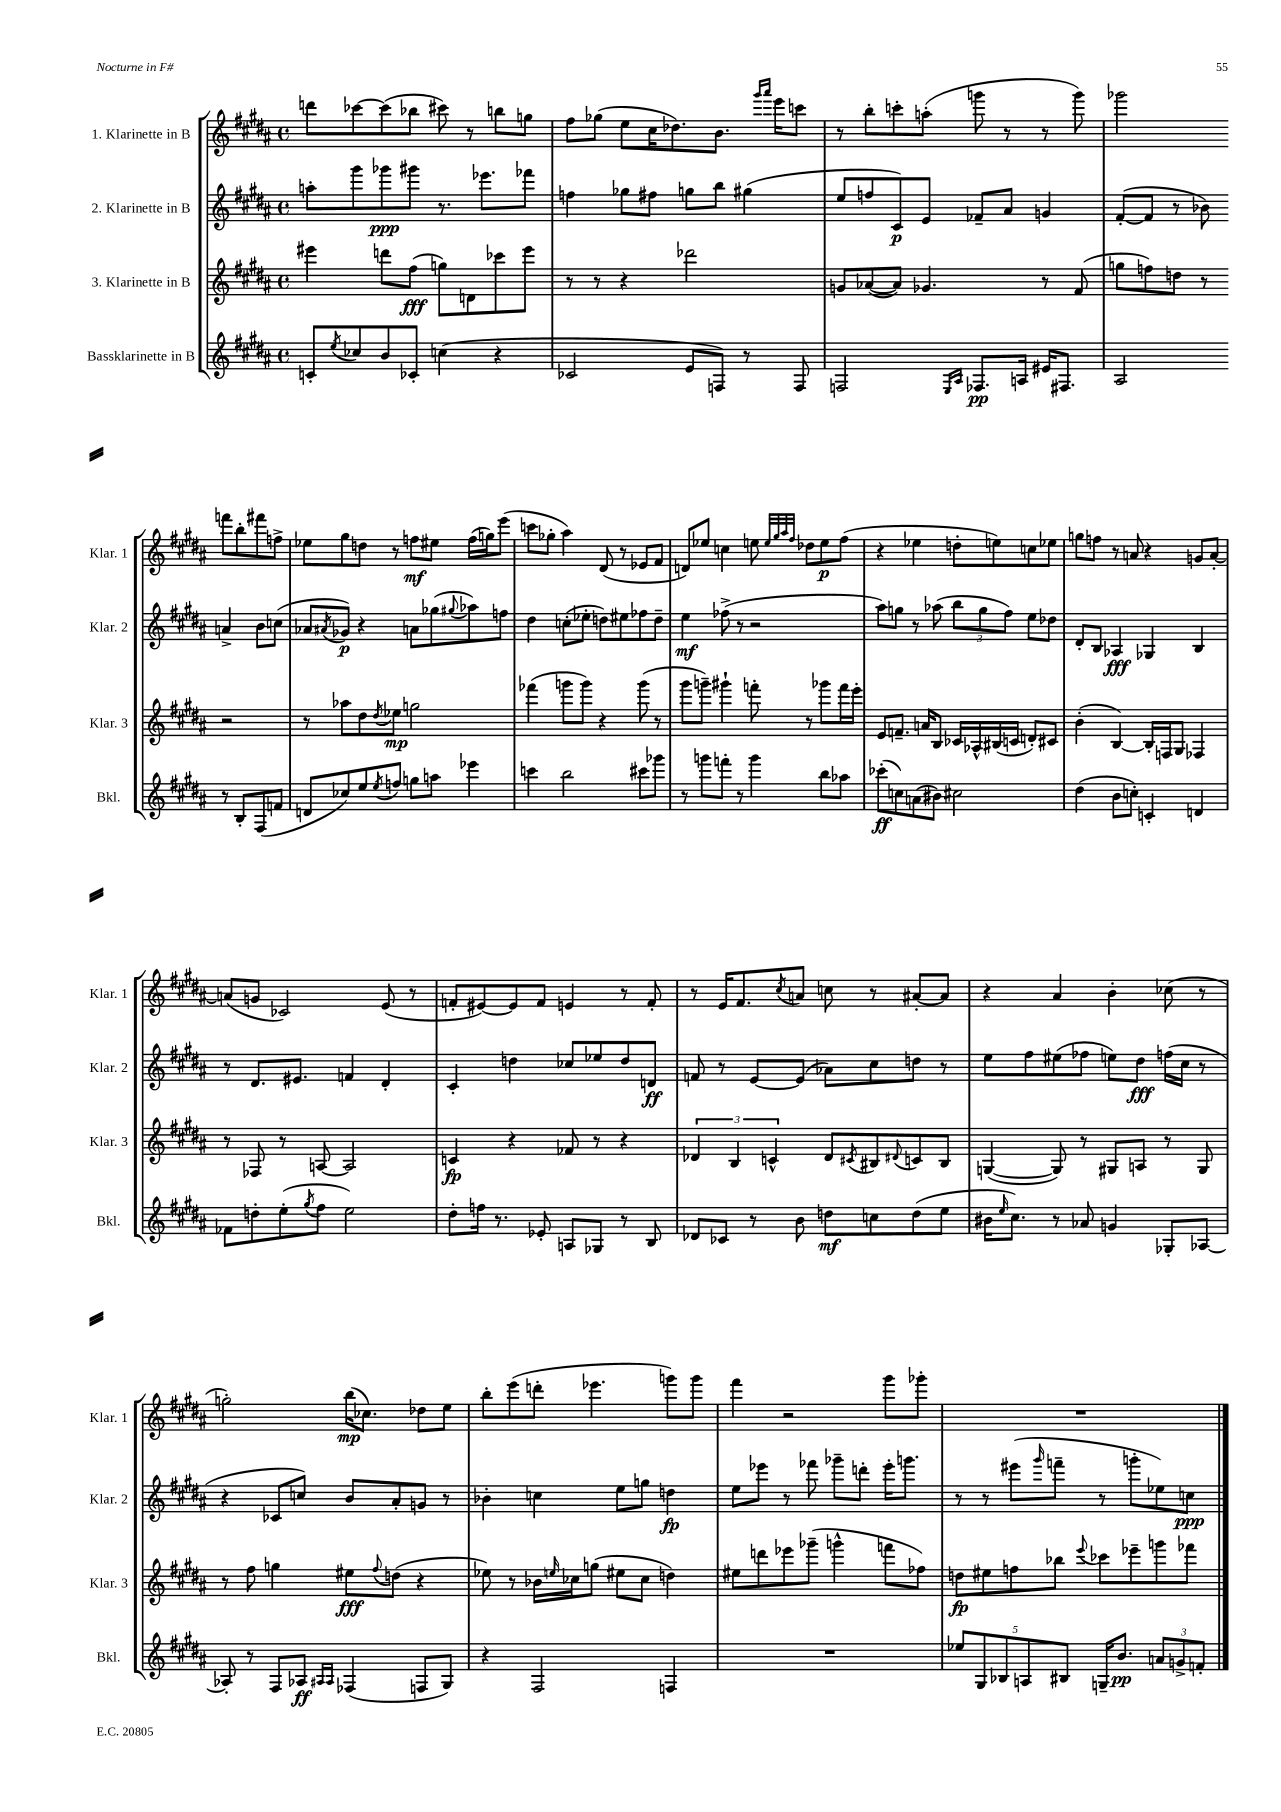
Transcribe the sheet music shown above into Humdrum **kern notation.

**kern	**dynam	**kern	**dynam	**kern	**dynam	**kern	**dynam
*part4	*part4	*part3	*part3	*part2	*part2	*part1	*part1
*staff4	*staff4	*staff3	*staff3	*staff2	*staff2	*staff1	*staff1
*I"Bassklarinette in B	*	*I"3. Klarinette in B	*	*I"2. Klarinette in B	*	*I"1. Klarinette in B	*
*I'Bkl.	*	*I'Klar. 3	*	*I'Klar. 2	*	*I'Klar. 1	*
*clefG2	*	*clefG2	*	*clefG2	*	*clefG2	*
*k[f#c#g#d#a#]	*	*k[f#c#g#d#a#]	*	*k[f#c#g#d#a#]	*	*k[f#c#g#d#a#]	*
*M4/4	*	*M4/4	*	*M4/4	*	*M4/4	*
*met(c)	*	*met(c)	*	*met(c)	*	*met(c)	*
=137	=137	=137	=137	=137	=137	=137	=137
8cn'/L	.	4eee#X\	.	8aan'\L	.	8dddn\L	.
8qee/	.	.	.	.	.	.	.
8cc-X/	.	.	.	8ggg#\	.	[8ccc-X\	.
8b/	.	8dddn\L	.	8ggg-X\	ppp	(8ccc-\]	.
8c-X'/J	.	(8ff#\J	fff	8ggg#X\J	.	8bb-X\J	.
(4ccn\	.	8ggn\L)	.	8.r	.	8ccc#X\)	.
.	.	8dn\	.	.	.	8r	.
.	.	.	.	8.eee-X\L	.	.	.
4r	.	8ccc-X\	.	.	.	8bbn\L	.
.	.	8eee#\J	.	8fff-X\J	.	8ggn\J	.
=138	=138	=138	=138	=138	=138	=138	=138
2c-X/	.	8r	.	4ffn\	.	8ff#\L	.
.	.	8r	.	.	.	(8gg-X\J	.
.	.	4r	.	8gg-X\L	.	8ee\L	.
.	.	.	.	8ff#X\J	.	16cc#\K	.
.	.	.	.	.	.	8.dd-X\)	.
8e/L	.	2ddd-X\	.	8ggn\L	.	.	.
8Fn/J)	.	.	.	8bb\J	.	8.b\J	.
8r	.	.	.	(4gg#X\	.	.	.
.	.	.	.	.	.	16qqggg#/LL	.
.	.	.	.	.	.	16qqaaa#/JJ	.
.	.	.	.	.	.	16eee\KL	.
8F/	.	.	.	.	.	8cccn\J	.
=139	=139	=139	=139	=139	=139	=139	=139
2Fn/	.	8gn/L	.	8ee/L	.	8r	.
.	.	([8a-X/	.	8ffn/	.	8bb'\L	.
.	.	8a-/J])	.	8c#/)	p	8cccn'\	.
.	.	4.g-X/	.	8e/J	.	(8aan'\J	.
16qqE/LL	.	.	.	.	.	.	.
16qqA#/JJ	.	.	.	.	.	.	.
8.F-X/L	pp	.	.	8f-X~/L	.	8gggn\	.
.	.	.	.	8a#/J	.	8r	.
16An/Jk	.	.	.	.	.	.	.
16e#X/KL	.	8r	.	4gn/	.	8r	.
8.F#X/J	.	.	.	.	.	.	.
.	.	(8f#/	.	.	.	8ggg\)	.
=140	=140	=140	=140	=140	=140	=140	=140
2A#/	.	8ggn\L	.	([8f#'/L	.	2ggg-X\	.
.	.	8ffn\)	.	8f#/J]	.	.	.
.	.	8ddn\J	.	8r	.	.	.
.	.	8r	.	8b-X\)	.	.	.
8r	.	2r	.	4an^/	.	8fffn\L	.
8B'/L	.	.	.	.	.	8bb'\	.
(8F#/	.	.	.	8b-\L	.	8fff#X\	.
8fn/J	.	.	.	(8ccn\J	.	8ffn^\J	.
!!LO:LB:g=z
=141	=141	=141	=141	=141	=141	=141	=141
8dn/L	.	8r	.	8a-X/L	.	8ee-X\L	.
.	.	.	.	8qa#X/	.	.	.
8cc-X/)	.	8aa-X\L	.	8g-X/J)	p	8gg#\	.
8ee/	.	8dd#\	.	4r	.	8ddn\J	.
8qee/	.	8qdd#/	.	.	.	.	.
8ffn/J	.	8ee-X\J	mp	.	.	8r	.
8ggn\L	.	2ggn\	.	8an\L	.	8ffn\L	mf
8aan\J	.	.	.	(8gg-X\	.	8ee#X\J	.
.	.	.	.	8qqgg#X/	.	.	.
4eee-X\	.	.	.	8aa-X\)	.	(16ff\LL	.
.	.	.	.	.	.	16ggn\J)	.
.	.	.	.	8ffn\J	.	(8eee\J	.
=142	=142	=142	=142	=142	=142	=142	=142
4cccn\	.	(4fff-X\	.	4dd#\	.	8cccn\L	.
.	.	.	.	.	.	8gg-X'\J	.
2bb\	.	8gggn\L	.	(8ccn'\L	.	4aa#\)	.
.	.	8ggg\J)	.	8ee-X'\J	.	.	.
.	.	4r	.	8ddn\L)	.	(8d#/	.
.	.	.	.	8ee#X\	.	8r	.
8ccc#X\L	.	(8ggg\	.	8ff-X\	.	8e-X/L	.
8ggg-X\J	.	8r	.	8dd~\J	.	8f#/J	.
=143	=143	=143	=143	=143	=143	=143	=143
8r	.	8ggg#\L	.	4ee\	mf	8dn/L)	.
8gggn\L	.	8gggn~\J)	.	.	.	8ee-X/J	.
8fffn'\J	.	4ggg#X`\	.	(8ff-X^\	.	4ccn\	.
8r	.	.	.	8r	.	.	.
4ggg\	.	8fffn'\	.	2r	.	8een\	.
.	.	.	.	.	.	32qqee/LLL	.
.	.	.	.	.	.	32qqgg#/	.
.	.	.	.	.	.	32qqaa#/	.
.	.	.	.	.	.	32qqff#/JJJ	.
.	.	8r	.	.	.	8dd-X\L	.
8bb\L	.	8ggg-X\L	.	.	.	8ee\	p
8aa-X\J	.	16fff\L	.	.	.	(8ff#\J	.
.	.	16eee'\JJ	.	.	.	.	.
=144	=144	=144	=144	=144	=144	=144	=144
(8ccc-X'\L	ff	8e/L	.	8aa#\L)	.	4r	.
8ccn\)	.	8.fn~/J	.	8ggn\J	.	.	.
(8an\	.	.	.	8r	.	4ee-X\	.
.	.	16an/KL	.	.	.	.	.
8b#X\J)	.	8B/J	.	(8aa-X\	.	.	.
2cc#X\	.	16c-X/LL	.	12bb\L	.	8ddn'\L	.
.	.	16A-X^^/	.	.	.	.	.
.	.	.	.	12gg\	.	.	.
.	.	(16B#X/	.	.	.	8een\)	.
.	.	.	.	12ff#\J)	.	.	.
.	.	16cn/JJ	.	.	.	.	.
.	.	8dn'/L)	.	8ee\L	.	8ccn\	.
.	.	8c#X/J	.	8dd-X\J	.	8ee-X\J	.
=145	=145	=145	=145	=145	=145	=145	=145
(4dd#\	.	(4b'\	.	8d#'/L	.	8ggn\L	.
.	.	.	.	8B/J	.	8ffn\J	.
8b\L	.	[4B/)	.	4A-X/	fff	8r	.
8ccn'\J)	.	.	.	.	.	8an/	.
4cn'/	.	16B'/LL]	.	4G-X/	.	4r	.
.	.	16Fn/J	.	.	.	.	.
.	.	8G#/J	.	.	.	.	.
4dn/	.	4F-X/	.	4B/	.	8gn/L	.
.	.	.	.	.	.	[8a'/J	.
!!LO:LB:g=z
=146	=146	=146	=146	=146	=146	=146	=146
8f-X\L	.	8r	.	8r	.	(8an/L]	.
8ddn'\	.	8F-X/	.	8.d#/L	.	8gn/J	.
(8ee'\	.	8r	.	.	.	2c-X/)	.
.	.	.	.	8.e#X/J	.	.	.
8qgg#/	.	.	.	.	.	.	.
8ff#\J	.	[8An/	.	.	.	.	.
2ee\)	.	2A/]	.	4fn/	.	.	.
.	.	.	.	4d#'/	.	(8e/	.
.	.	.	.	.	.	8r	.
=147	=147	=147	=147	=147	=147	=147	=147
8dd#'\L	.	4cn/	fp	4c#'/	.	8fn'/L	.
16ffn\Jk	.	.	.	.	.	[8e#X/)	.
8.r	.	.	.	.	.	.	.
.	.	4r	.	4ddn\	.	8e#/]	.
8e-X'/	.	.	.	.	.	8f/J	.
8An/L	.	8f-X/	.	8cc-X/L	.	4en/	.
8G-X/J	.	8r	.	8ee-X/	.	.	.
8r	.	4r	.	8dd/	.	8r	.
8B/	.	.	.	8dn/J	ff	8f'/	.
=148	=148	=148	=148	=148	=148	=148	=148
8d-X/L	.	6d-X/	.	8fn/	.	8r	.
8c-X/J	.	.	.	8r	.	16e/KL	.
.	.	6B/	.	.	.	.	.
.	.	.	.	.	.	8.f#/	.
8r	.	.	.	[8e/L	.	.	.
.	.	6cn^^/	.	.	.	.	.
.	.	.	.	.	.	8qcc#/	.
8b\	.	.	.	(8e/J]	.	8an/J	.
8ddn\L	mf	8d-/L	.	8a-X\L)	.	8ccn\	.
.	.	8qc#X/	.	.	.	.	.
8ccn\	.	8B#X/	.	8cc#\	.	8r	.
.	.	8qqd#X/	.	.	.	.	.
(8dd\	.	8cn/	.	8ddn\J	.	[8a#X'/L	.
8ee\J	.	8B#/J	.	8r	.	8a#/J]	.
=149	=149	=149	=149	=149	=149	=149	=149
16b#X\KL	.	([4Gn/	.	8ee\L	.	4r	.
16qqee/	.	.	.	.	.	.	.
8.cc#\J)	.	.	.	.	.	.	.
.	.	.	.	8ff#\	.	.	.
8r	.	8G/])	.	(8ee#X\	.	4a#/	.
8a-X/	.	8r	.	8ff-X\J	.	.	.
4gn/	.	8G#X/L	.	8een\L)	.	4b'\	.
.	.	8An/J	.	8dd#\J	fff	.	.
8G-X'/L	.	8r	.	(16ffn\LL	.	(8cc-X\	.
.	.	.	.	16cc#\JJ	.	.	.
[8A-X/J	.	8G#/	.	8r	.	8r	.
!!LO:LB:g=z
=150	=150	=150	=150	=150	=150	=150	=150
8A-X'/]	.	8r	.	4r	.	2ggn'\)	.
8r	.	8ff#\	.	.	.	.	.
8F#/L	.	4ggn\	.	8c-X/L	.	.	.
8A-X/J	ff	.	.	8ccn/J)	.	.	.
16qqA#X/LL	.	.	.	.	.	.	.
16qqA#/JJ	.	.	.	.	.	.	.
(4F-X/	.	8ee#X\L	fff	8b/L	.	(16bb\KL	mp
.	.	.	.	.	.	8.cc-X\J)	.
.	.	8qqff#/	.	.	.	.	.
.	.	(8ddn\J	.	8a#'/	.	.	.
8Fn/L	.	4r	.	8gn/J	.	8dd-X\L	.
8G#/J)	.	.	.	8r	.	8ee\J	.
=151	=151	=151	=151	=151	=151	=151	=151
4r	.	8ee-X\)	.	4b-X'\	.	8bb'\L	.
.	.	8r	.	.	.	(8eee\	.
2F#/	.	16b-X\LL	.	4ccn\	.	8dddn'\J	.
.	.	16qqeen/	.	.	.	.	.
.	.	16cc-X\J	.	.	.	.	.
.	.	(8ggn\J	.	.	.	4.eee-X\	.
.	.	8ee#X\L	.	8ee\L	.	.	.
.	.	8cc-\J	.	8ggn\J	.	.	.
4Fn/	.	4ddn\)	.	4ddn\	fp	8gggn\L)	.
.	.	.	.	.	.	8ggg\J	.
=152	=152	=152	=152	=152	=152	=152	=152
1r	.	8ee#X\L	.	8ee\L	.	4fff#\	.
.	.	8dddn\	.	8eee-X\J	.	.	.
.	.	8eee-X\	.	8r	.	2r	.
.	.	(8ggg-X~\J	.	8fff-X\	.	.	.
.	.	4gggn^^\	.	8ggg-X~\L	.	.	.
.	.	.	.	8dddn'\J	.	.	.
.	.	8fffn\L	.	16eee-'\KL	.	8ggg#\L	.
.	.	.	.	8.gggn\J	.	.	.
.	.	8ff-X\J)	.	.	.	8ggg-X'\J	.
=153	=153	=153	=153	=153	=153	=153	=153
10ee-X/L	.	8ddn\L	fp	8r	.	1r	.
10G#/	.	.	.	.	.	.	.
.	.	8ee#X\	.	8r	.	.	.
10B-X/	.	.	.	.	.	.	.
.	.	8ffn\	.	(8eee#X\L	.	.	.
10An/	.	.	.	.	.	.	.
.	.	.	.	16qqggg#/	.	.	.
.	.	8bb-X\J	.	8fffn~\J	.	.	.
10B#X/J	.	.	.	.	.	.	.
.	.	8qqeee/	.	.	.	.	.
16Gn~/KL	.	8ccc-X\L	.	8r	.	.	.
8.b/J	pp	.	.	.	.	.	.
.	.	8eee-X~\	.	8gggn'\L	.	.	.
12an/L	.	8gggn\	.	8ee-X\)	.	.	.
12gn^/	.	.	.	.	.	.	.
.	.	8fff-X\J	.	8ccn\J	ppp	.	.
12fn'/J	.	.	.	.	.	.	.
==	==	==	==	==	==	==	==
*-	*-	*-	*-	*-	*-	*-	*-
